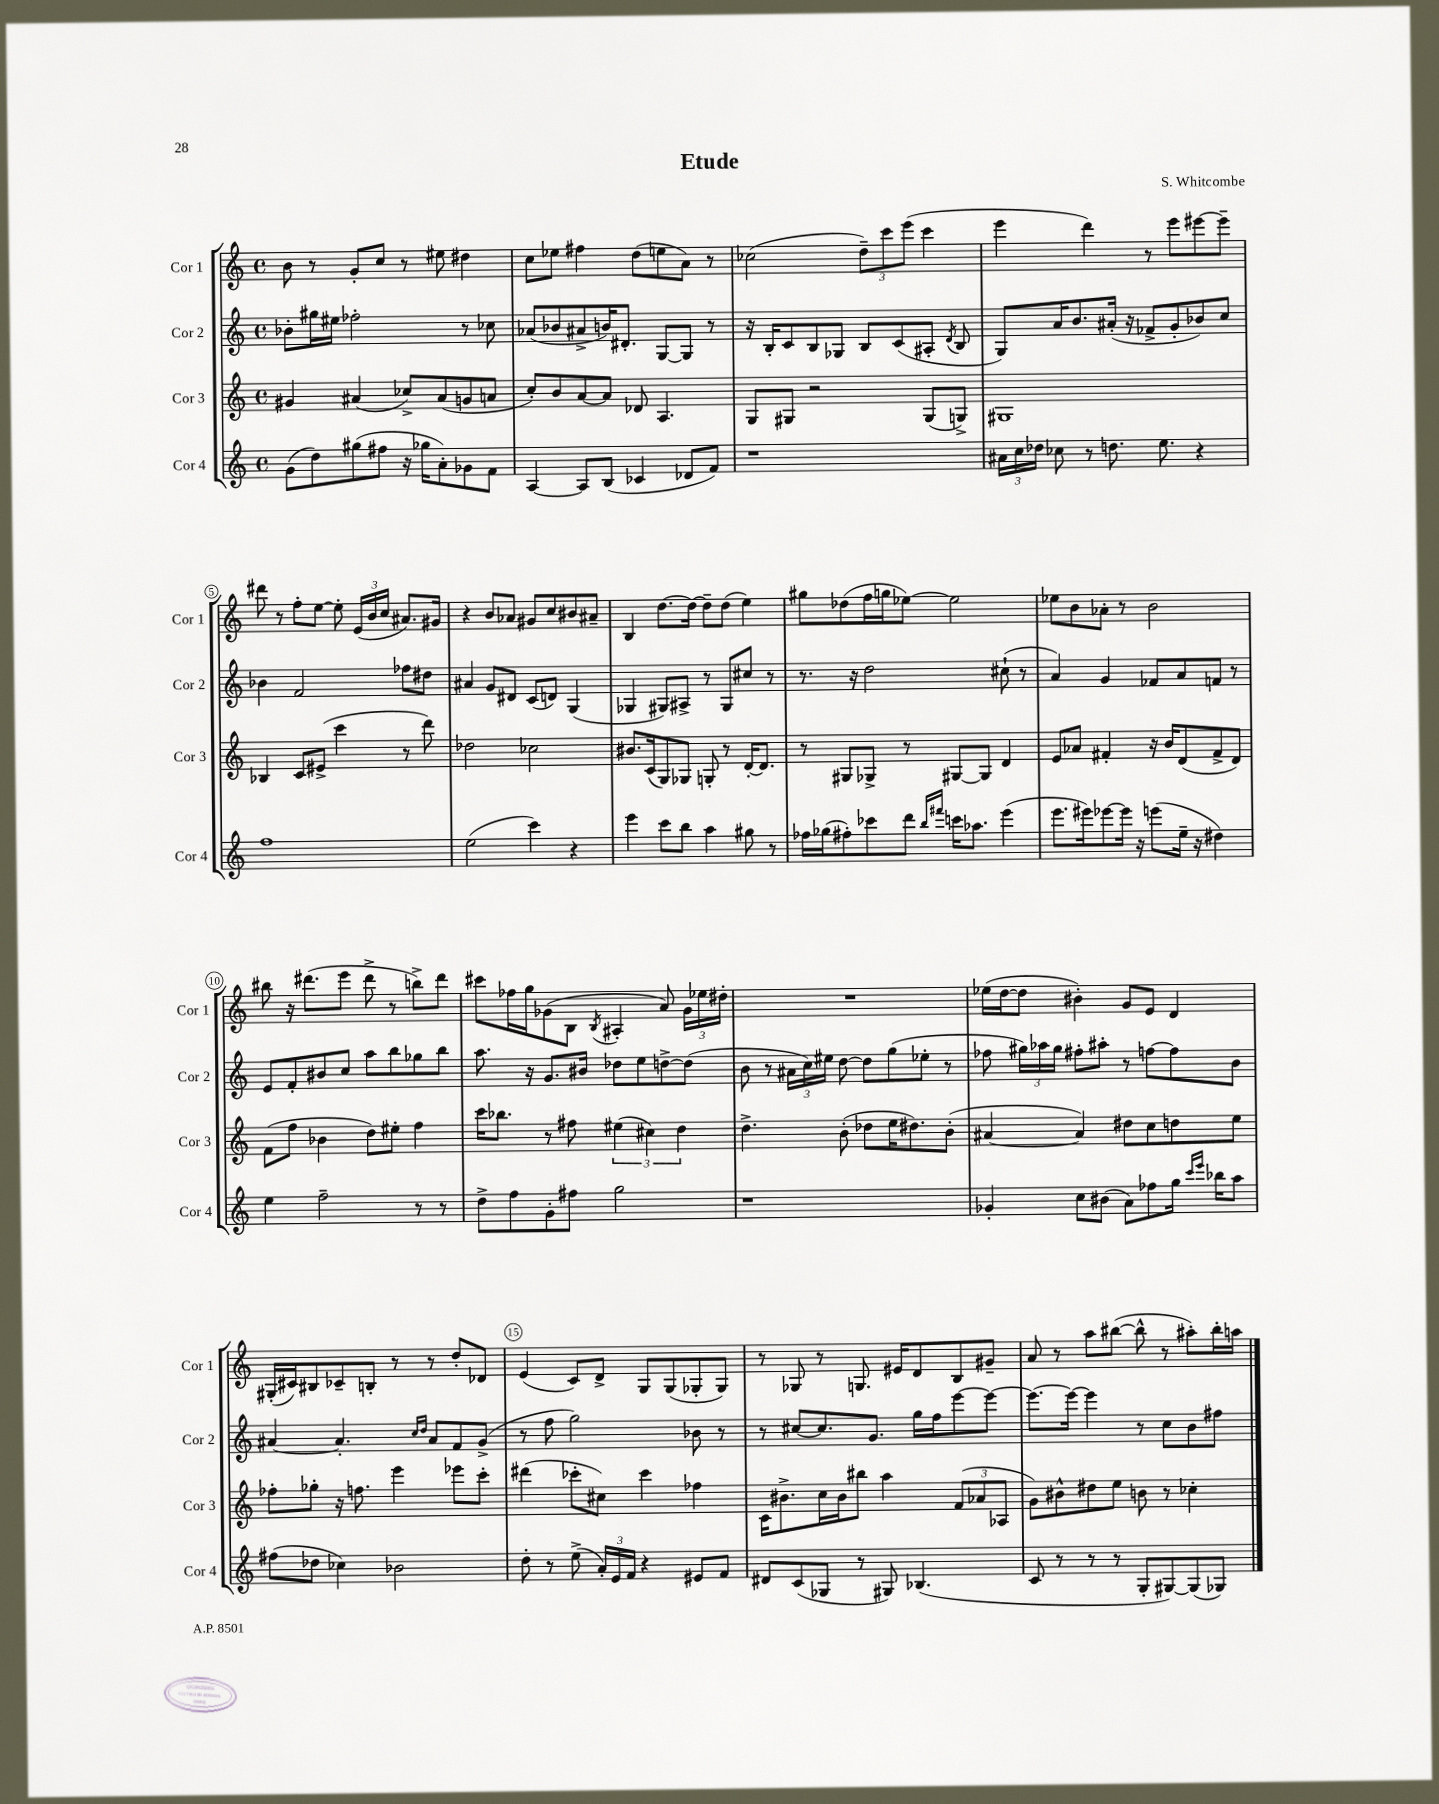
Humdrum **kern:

**kern	**kern	**kern	**kern
*staff4	*staff3	*staff2	*staff1
*clefG2	*clefG2	*clefG2	*clefG2
*k[]	*k[]	*k[]	*k[]
*M4/4	*M4/4	*M4/4	*M4/4
*met(c)	*met(c)	*met(c)	*met(c)
(8g	4g#	8b-'	8b
8dd)	.	16gg#	8r
.	.	16ee#	.
(8gg#	(4a#	2ff-'	8g'
8ff#	.	.	8cc
16r	8cc-^)	.	8r
16gg-	.	.	.
8a')	(8a#	.	8ee#
8g-	8g	8r	4dd#
8f	8a	8cc-	.
=	=	=	=
[4A	8cc')	(8a-	8cc
.	8b	8b-	8ee-
8A]	[8a	8a#^	4ff#
(8B	8a]	16b)	.
.	.	8.d#'	.
4c-	8d-	.	(8dd
.	4.A	[8G	8ee
8d-	.	8G]	8a)
8f)	.	8r	8r
=	=	=	=
1r	8G	16r	(2cc-
.	.	16B'	.
.	8G#	8c	.
.	2r	8B	.
.	.	8G-	.
.	.	8B	12dd~)
.	.	.	12ccc
.	.	(8c	.
.	.	.	(12eee
.	(8G#	8A#'	4ccc
.	.	8qd	.
.	8G^)	8B	.
=	=	=	=
24a#	1G#	8G)	4eee
24cc	.	.	.
24dd-	.	.	.
8cc-	.	16a	.
.	.	8.b	.
8r	.	.	4ddd)
8.dd	.	(16a#'	.
.	.	16r	.
.	.	8f-^	8r
8.ee	.	.	.
.	.	8g'	8eee
4r	.	8b-)	[8eee#
.	.	8cc	8eee#~]
=	=	=	=
1ff	4B-	4b-	8ddd#
.	.	.	8r
.	8c	2f	8ff'
.	(8e#^	.	[8ee
.	4ccc	.	8ee']
.	.	.	(24e
.	.	.	24b
.	.	.	24cc
.	8r	8ff-	8.a#)
.	8ddd)	8dd#	.
.	.	.	16g#
=	=	=	=
(2ee	2dd-	4a#	4r
.	.	8g	8b
.	.	8d#	8a-
4ccc)	2cc-	(8c	8g#
.	.	8d)	8cc
4r	.	(4G	8b#
.	.	.	8a#~
=	=	=	=
4eee	8.b#	4G-	4B
.	(16c	.	.
8ccc	8G)	8G#)	[8.dd
8bb	8G-	8A#^	.
.	.	.	16dd_
4aa	8G'	8r	8dd~]
.	8r	8G#	(8dd
8gg#	[16d'	8cc#	4ee)
.	8.d]	.	.
8r	.	8r	.
=	=	=	=
16ff-	8r	8.r	8gg#
(16gg-	.	.	.
8ff#')	8G#	.	(8dd-
.	.	16r	.
8ccc-	8G-^	2dd	16ff
.	.	.	16gg
8ddd	8r	.	[8ee-)
16qqbb	.	.	.
16qqfff#	.	.	.
16ccc	[8G#	.	2ee-]
8.aa-	.	.	.
.	8G#]	.	.
(4eee	4d	(8cc#`	.
.	.	8r	.
=	=	=	=
8.eee	8e	4a)	8ee-
.	8a-	.	8b
16eee#)	.	.	.
[8eee-	4f#'	4g	8a-'
16eee-]	.	.	8r
16r	.	.	.
(8eee	16r	8f-	2b
.	16b	.	.
16ee~	(8d	8a	.
16r	.	.	.
4dd#)	8f#^	8f	.
.	8d)	8r	.
=	=	=	=
4ee	(8f	8e	8bb#
.	8ff	8f'	16r
.	.	.	(8.ddd#
2ff~	4b-	8b#	.
.	.	8cc	8eee
.	8dd)	8aa	8ddd#^
.	8ee#'	8bb	8r
8r	4ff	8gg-	8bb^)
8r	.	8bb	8ddd#
=	=	=	=
8dd^	16ccc	8.aa	8ccc#
.	8.bb-	.	.
8ff	.	.	16ff-
.	.	16r	16gg
8g'	8r	8.g	(8g-
8ff#	8ff#	.	8B
.	.	16b#	.
.	.	.	8qB
2gg	(6ee#	8dd-	4A#'
.	.	8ee	.
.	6cc#)	.	.
.	.	[8dd^	8a)
.	6dd	.	.
.	.	(8dd]	24g-
.	.	.	24ee-
.	.	.	24dd#'
=	=	=	=
1r	4.dd^	8b	1r
.	.	8r	.
.	.	24a#	.
.	.	24cc)	.
.	.	24ee#	.
.	(8b'	[8dd	.
.	8dd-	8dd]	.
.	16ee	(8gg	.
.	8.dd#)	.	.
.	.	8ee-'	.
.	(8b'	8r	.
=	=	=	=
4g-'	[4a#	8ff-	(16ee-
.	.	.	[16dd
.	.	24gg#)	8dd]
.	.	24aa-	.
.	.	24gg#	.
8cc	4a#])	8ff#'	4b#')
(8b#	.	8aa#'	.
8a)	8dd#	8r	8g
8ff-	8cc	[8ff	8e
16gg	8dd	8ff]	4d
16qqccc	.	.	.
16qqeee	.	.	.
16bb-	.	.	.
8aa	8ee	8b	.
=	=	=	=
(8ff#	8ff-'	[4a#	(16G#'
.	.	.	16c#)
8dd-	8gg-'	.	8B#
4cc-)	16r	4.a#']	8c-~
.	8.ff	.	.
.	.	.	8B'
2b-	4eee	.	8r
.	.	16qqcc	.
.	.	16qqdd	.
.	.	8a#	8r
.	8eee-	8f	8dd'
.	8ccc'	(8g^	8d-
=	=	=	=
8dd'	(4ddd#	8r	(4e
8r	.	8ff	.
(8ee^	8ccc-'	2gg)	8c)
24a')	8cc#)	.	8d^
24e	.	.	.
24f	.	.	.
4r	4ccc-	.	8G
.	.	.	(8G
8e#	4ff-	8b-	8G-'
8f	.	8r	8G-)
=	=	=	=
8d#	16c	8r	8r
.	8.b#^	.	.
(8c	.	[8cc#	8G-
8G-	16cc	8.cc#]	8r
.	16b#	.	.
8r	8bb#	.	8.G
.	.	8.g	.
8G#)	4aa	.	.
.	.	.	16e#
(4.B-	.	16gg	8d
.	.	16ff	.
.	(12f	[8eee	8B
.	12a-	.	.
.	.	8eee_	8g#~
.	12A-	.	.
=	=	=	=
8c	8g)	8.eee_	8a
8r	8b#^^	.	8r
.	.	16eee_	.
8r	8dd#	4eee]	8aa
8r	8ee	.	([8bb#
8G'	8b	8r	8bb#^^]
[8G#)	8r	8cc	8r
(8G#]	4cc-'	8b	8aa#')
8G-)	.	8ff#	16bb#'
.	.	.	16aa
==	==	==	==
*-	*-	*-	*-
